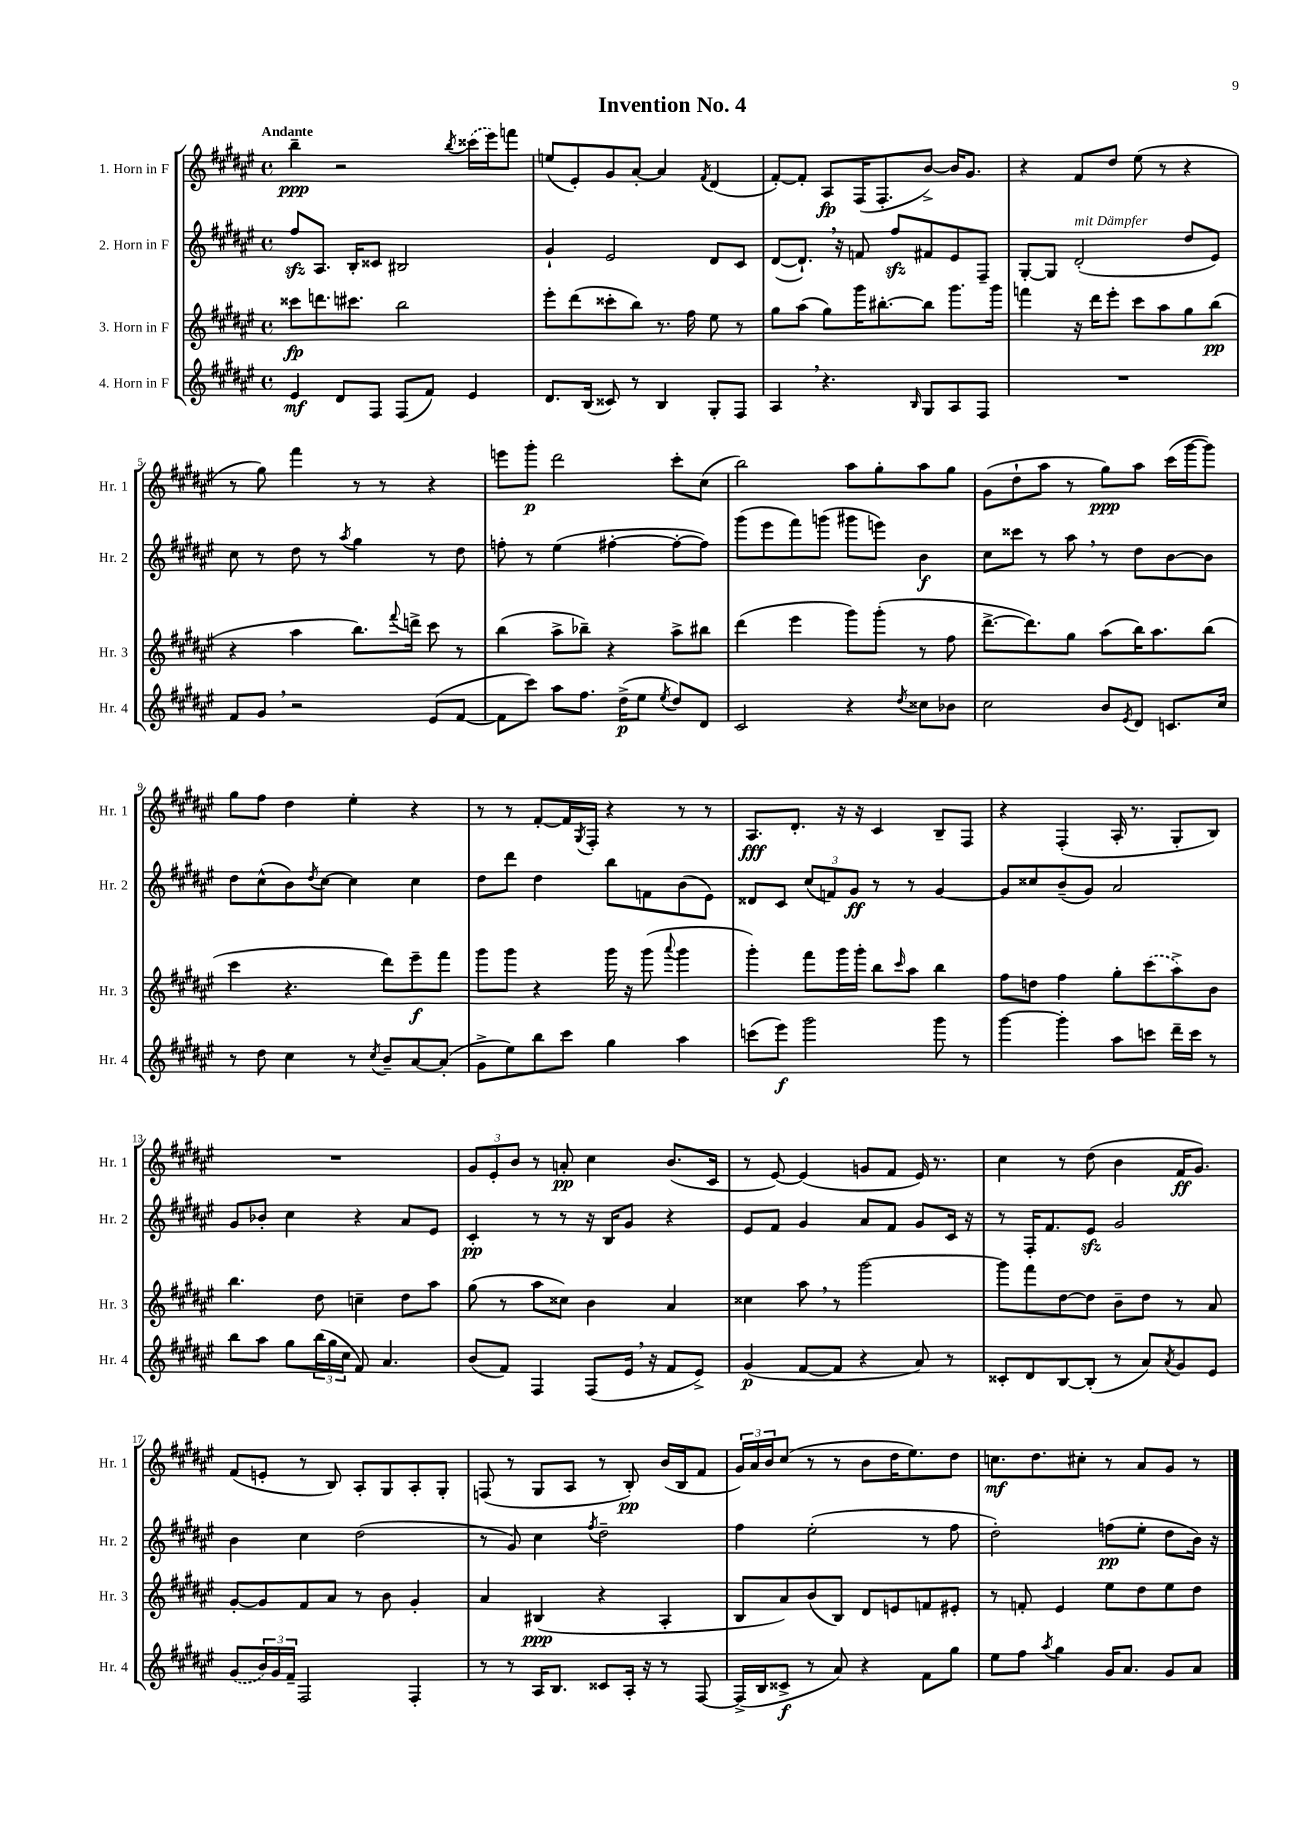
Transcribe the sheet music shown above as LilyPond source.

\header { title = "Invention No. 4" }
<<
\new StaffGroup <<
\new Staff = "s0" \with { instrumentName = "1. Horn in F" shortInstrumentName = "Hr. 1" } {
    \clef treble \key fis \major \defaultTimeSignature \time 4/4 \tempo "Andante"
    b''4--\ppp r2 \acciaccatura { b''8 } \once \slurDashed cisis'''16( eis'''16) f'''8 |
    e''8( eis'8-.) gis'8 ais'8~-. ais'4 \acciaccatura { fis'8 } dis'4( |
    fis'8~-.) fis'8-. ais8\fp fis16( fis8.-. b'8~->) b'16 gis'8. |
    r4 fis'8 dis''8 eis''8( r8 r4 |
    r8 gis''8) fis'''4 r8 r8 r4 |
    e'''8 gis'''8-.\p dis'''2 cis'''8-. cis''8( |
    b''2) ais''8 gis''8-. ais''8 gis''8 |
    gis'8( dis''8-! ais''8 r8 gis''8\ppp) ais''8 cis'''16( gis'''16~ gis'''8) |
    gis''8 fis''8 dis''4 eis''4-. r4 |
    r8 r8 fis'8~-. fis'16 \acciaccatura { gis8 } fis16-. r4 r8 r8 |
    ais8.\fff dis'8.-. r16 r16 cis'4 b8-- fis8 |
    r4 fis4-.( ais16-. r8. gis8-. b8) |
    R1 |
    \tuplet 3/2 { gis'8 eis'8-. b'8 } r8 a'8-.\pp cis''4 b'8.( cis'16 |
    r8 eis'8~) eis'4( g'8 fis'8 eis'16) r8. |
    cis''4 r8 dis''8( b'4 fis'16\ff gis'8.) |
    fis'8( e'8-. r8 b8) ais8-. gis8 ais8-. gis8-. |
    f8( r8 gis8 ais8 r8 b8-.\pp) b'16( b16 fis'8 |
    \tuplet 3/2 { gis'16) ais'16 b'16 } cis''8( r8 r8 b'8 dis''16 eis''8.) dis''8 |
    c''8.\mf dis''8. cis''8-. r8 ais'8 gis'8 r8 \bar "|." |
}
\new Staff = "s1" \with { instrumentName = "2. Horn in F" shortInstrumentName = "Hr. 2" } {
    \clef treble \key fis \major \defaultTimeSignature \time 4/4
    fis''8\sfz ais8. b16-. cisis'8 bis2 |
    gis'4-! eis'2 dis'8 cis'8 |
    dis'8~( dis'8.-!) \breathe r16 f'8 fis''8\sfz fis'8 eis'8 fis8-- |
    gis8~-. gis8 dis'2-.^\markup { \italic "mit Dämpfer" }( dis''8 eis'8) |
    cis''8 r8 dis''8 r8 \acciaccatura { ais''8 } gis''4 r8 dis''8 |
    f''8-. r8 eis''4( fis''4~-. fis''8~-. fis''8) |
    gis'''8( eis'''8 fis'''8) g'''8( gis'''8 e'''8) b'4\f |
    cis''8 cisis'''8 r8 ais''8 \breathe r8 dis''8 b'8~ b'8 |
    dis''8 cis''8-^( b'8) \acciaccatura { dis''8 } cis''8~ cis''4 cis''4 |
    dis''8 dis'''8 dis''4 b''8 f'8 b'8( eis'8) |
    disis'8 cis'8 \tuplet 3/2 { cis''8( f'8) gis'8\ff } r8 r8 gis'4~ |
    gis'8 cisis''8 b'8--( gis'8) ais'2 |
    gis'8 bes'8-. cis''4 r4 ais'8 eis'8 |
    cis'4-.\pp r8 r8 r16 b16 gis'8 r4 |
    eis'8 fis'8 gis'4 ais'8 fis'8 gis'8 cis'16 r16 |
    r8 fis16-. fis'8. eis'8\sfz gis'2 |
    b'4 cis''4 dis''2( |
    r8 gis'8) cis''4 \acciaccatura { fis''8 } dis''2-- |
    fis''4 eis''2-.( r8 fis''8 |
    dis''2-.) f''8\pp( eis''8-. dis''8 b'16) r16 \bar "|." |
}
\new Staff = "s2" \with { instrumentName = "3. Horn in F" shortInstrumentName = "Hr. 3" } {
    \clef treble \key fis \major \defaultTimeSignature \time 4/4
    cisis'''8\fp d'''8. cis'''8. b''2 |
    eis'''8-. dis'''8( cisis'''8-. b''8) r8. fis''16 eis''8 r8 |
    gis''8 ais''8( gis''8) gis'''16 bis''8.~-. bis''8 gis'''8. gis'''16 |
    f'''4 r16 dis'''16 eis'''8-. cis'''8 ais''8 gis''8 b''8\pp( |
    r4 ais''4 b''8.) \appoggiatura { fis'''8 } d'''16-> cis'''8 r8 |
    b''4( ais''8-> bes''8--) r4 ais''8-> bis''8 |
    dis'''4( eis'''4 gis'''8) gis'''8-.( r8 fis''8 |
    dis'''8.~-> dis'''8.) gis''8 ais''8( b''16) ais''8. b''8( |
    cis'''4 r4. dis'''8) eis'''8--\f fis'''8 |
    gis'''8 gis'''8 r4 gis'''16 r16 gis'''8( \appoggiatura { ais'''8 } gis'''4 |
    gis'''4-.) fis'''8 gis'''16 gis'''16-. b''8 \grace { cis'''16 } ais''8 b''4 |
    fis''8 d''8 fis''4 gis''8-. \once \slurDashed cis'''8( ais''8->) b'8 |
    b''4. dis''8 c''4-- dis''8 ais''8 |
    gis''8( r8 ais''8 cisis''8) b'4 ais'4 |
    cisis''4 ais''8 \breathe r8 gis'''2~ |
    gis'''8 fis'''8 dis''8~ dis''8 b'8-- dis''8 r8 ais'8 |
    gis'8~-. gis'8 fis'8 ais'8 r8 b'8 gis'4-. |
    ais'4 bis4\ppp( r4 ais4-. |
    b8 ais'8) b'8( b8) dis'8 e'8 f'8 eis'8-. |
    r8 f'8-. eis'4 eis''8 dis''8 eis''8 dis''8 \bar "|." |
}
\new Staff = "s3" \with { instrumentName = "4. Horn in F" shortInstrumentName = "Hr. 4" } {
    \clef treble \key fis \major \defaultTimeSignature \time 4/4
    eis'4\mf dis'8 fis8 fis8( fis'8) eis'4 |
    dis'8. b16( cisis'8) r8 b4 gis8-. fis8 |
    ais4 \breathe r4. \grace { b16 } gis8 ais8 fis8 |
    R1 |
    fis'8 gis'8 \breathe r2 eis'8( fis'8~ |
    fis'8 cis'''8) ais''8 fis''8. dis''16->\p( eis''8 \acciaccatura { eis''8 } dis''8) dis'8 |
    cis'2 r4 \acciaccatura { dis''8 } cisis''8 bes'8 |
    cis''2 b'8 \acciaccatura { eis'8 } dis'8 c'8. cis''16 |
    r8 dis''8 cis''4 r8 \acciaccatura { cis''8 } b'8-- ais'8~ ais'8-.( |
    gis'8-> eis''8) b''8 cis'''8 gis''4 ais''4 |
    c'''8( eis'''8\f) gis'''2 gis'''8 r8 |
    gis'''4~ gis'''4-. ais''8 c'''8 dis'''16-- c'''16 r8 |
    b''8 ais''8 gis''8 \tuplet 3/2 { b''16( gis''16 cis''16 } fis'8) ais'4. |
    b'8( fis'8) fis4 fis8( eis'16 \breathe r16 fis'8 eis'8->) |
    gis'4\p( fis'8~ fis'8 r4 ais'8) r8 |
    cisis'8-. dis'8 b8~ b8-.( r8 ais'8) \acciaccatura { ais'8 } gis'8 eis'8 |
    \once \slurDashed gis'8( \tuplet 3/2 { b'16) gis'16 fis'16-- } fis2 fis4-. |
    r8 r8 ais16 b8. cisis'8 ais16-. r16 r8 fis8~ |
    fis16->( b16 cisis'8->\f r8 ais'8) r4 fis'8 gis''8 |
    eis''8 fis''8 \acciaccatura { ais''8 } gis''4 gis'16 ais'8. gis'8 ais'8 \bar "|." |
}
>>
>>
